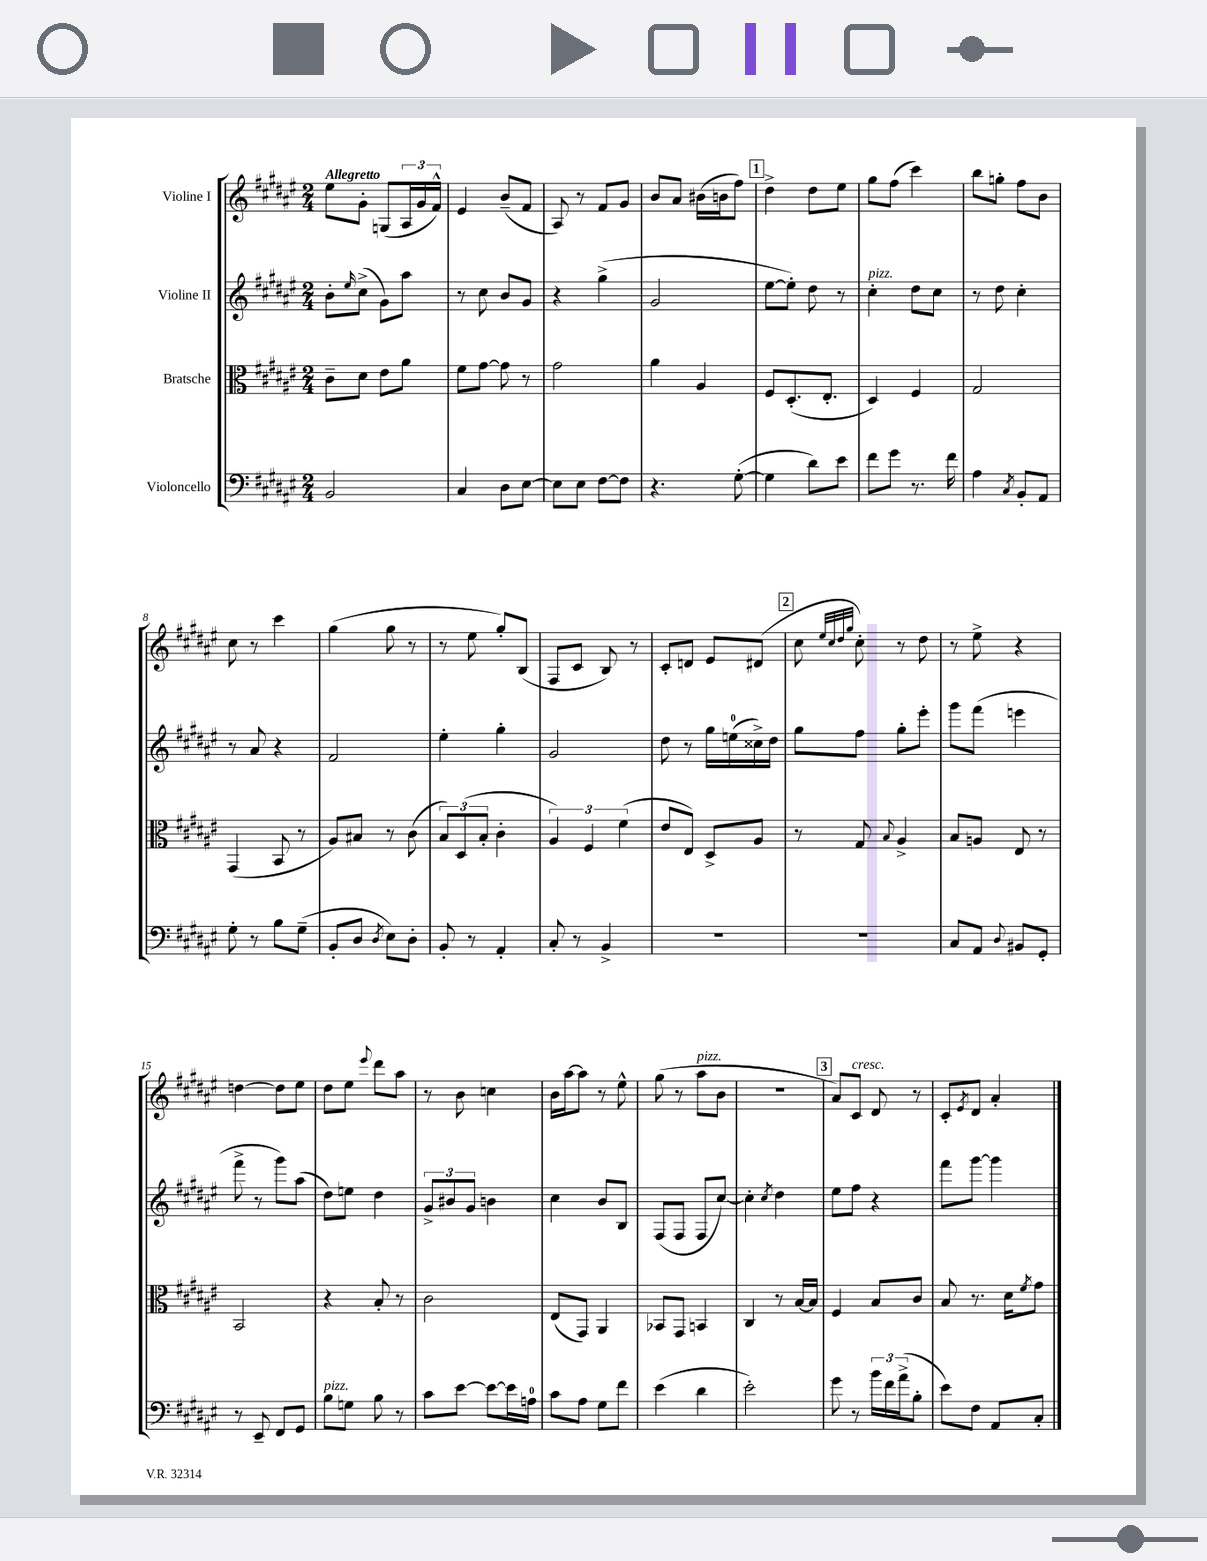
<<
\new StaffGroup <<
\new Staff = "s0" \with { instrumentName = "Violine I" } {
    \clef treble \key fis \major \numericTimeSignature \time 2/4 \tempo "Allegretto"
    eis''8 gis'8-. g8( \tuplet 3/2 { ais16 gis'16 fis'16-^) } |
    eis'4 b'8--( fis'8 |
    ais8) r8 fis'8 gis'8 |
    b'8 ais'8 bis'16( b'16 fis''8) |
    \mark \markup { \box "1" } dis''4-> dis''8 eis''8 |
    gis''8 fis''8( cis'''4) |
    b''8 g''8-. fis''8 b'8 |
    cis''8 r8 cis'''4 |
    gis''4( gis''8 r8 |
    r8 eis''8 gis''8-.) b8( |
    fis8 cis'8 b8) r8 |
    cis'8-. d'8 eis'8 dis'8( |
    \mark \markup { \box "2" } cis''8 \grace { eis''32 cis''32 dis''32 gis''32 } cis''8-.) r8 dis''8 |
    r8 eis''8-> r4 |
    d''4~ d''8 eis''8 |
    dis''8 eis''8 \appoggiatura { eis'''8 } dis'''8 ais''8 |
    r8 b'8 c''4 |
    b'16 ais''16~ ais''8 r8 eis''8-^ |
    gis''8( r8 ais''8^\markup { \italic "pizz." } b'8 |
    r2 |
    \mark \markup { \box "3" } ais'8) cis'8^\markup { \italic "cresc." } dis'8 r8 |
    cis'8-. \acciaccatura { eis'8 } dis'8 ais'4-. \bar "|." |
}
\new Staff = "s1" \with { instrumentName = "Violine II" } {
    \clef treble \key fis \major \numericTimeSignature \time 2/4
    b'8-. \grace { eis''16 } cis''8->( gis'8) ais''8 |
    r8 cis''8 b'8 gis'8 |
    r4 gis''4->( |
    gis'2 |
    \mark \markup { \box "1" } eis''8~ eis''8-.) dis''8 r8 |
    cis''4-.^\markup { \italic "pizz." } dis''8 cis''8 |
    r8 dis''8 cis''4-. |
    r8 ais'8 r4 |
    fis'2 |
    eis''4-. gis''4-. |
    gis'2 |
    dis''8 r8 gis''16 e''16-0( cisis''16->) dis''16 |
    \mark \markup { \box "2" } gis''8 fis''8 gis''8-. eis'''8-. |
    gis'''8 fis'''8( e'''4 |
    fis'''8-> r8 gis'''8) ais''8( |
    dis''8) e''8 dis''4 |
    \tuplet 3/2 { gis'8-> bis'8 gis'8 } b'4 |
    cis''4 b'8 b8 |
    fis8( fis8 fis8 cis''8~) |
    cis''4-. \acciaccatura { cis''8 } dis''4 |
    \mark \markup { \box "3" } eis''8 fis''8 r4 |
    fis'''8 gis'''8~ gis'''4 \bar "|." |
}
\new Staff = "s2" \with { instrumentName = "Bratsche" } {
    \clef alto \key fis \major \numericTimeSignature \time 2/4
    cis'8-- dis'8 eis'8 ais'8 |
    fis'8 gis'8~ gis'8 r8 |
    gis'2 |
    ais'4 ais4 |
    \mark \markup { \box "1" } fis8 dis8.-.( eis8.-. |
    dis4) fis4 |
    gis2 |
    gis,4( b,8 r8 |
    ais8) bis8 r8 cis'8( |
    \tuplet 3/2 { b8) dis8( b8-. } cis'4-. |
    \tuplet 3/2 { ais4) fis4 fis'4( } |
    eis'8 eis8) dis8-> ais8 |
    \mark \markup { \box "2" } r8 gis8 \appoggiatura { b8 } ais4-> |
    b8 a8 eis8 r8 |
    b,2 |
    r4 b8-. r8 |
    cis'2 |
    eis8( gis,8) ais,4 |
    bes,8 gis,8 b,4 |
    cis4 r8 b16~ b16 |
    \mark \markup { \box "3" } fis4 b8 cis'8 |
    b8 r8. dis'16 \acciaccatura { fis'8 } gis'8 \bar "|." |
}
\new Staff = "s3" \with { instrumentName = "Violoncello" } {
    \clef bass \key fis \major \numericTimeSignature \time 2/4
    b,2 |
    cis4 dis8 eis8~ |
    eis8 eis8 fis8~ fis8 |
    r4. gis8~-.( |
    \mark \markup { \box "1" } gis4 dis'8) eis'8 |
    fis'8 gis'8 r8. fis'16 |
    ais4 \acciaccatura { cis8 } b,8-. ais,8 |
    gis8-. r8 b8 gis8--( |
    b,8-. dis8 \acciaccatura { dis8 } eis8) dis8-. |
    b,8-. r8 ais,4-. |
    cis8-. r8 b,4-> |
    r2 |
    \mark \markup { \box "2" } r2 |
    cis8 ais,8 \appoggiatura { dis8 } bis,8 gis,8-. |
    r8 eis,8-- fis,8 gis,8 |
    b8^\markup { \italic "pizz." } g8 b8 r8 |
    cis'8 eis'8~ eis'8~ eis'16 a16-0 |
    cis'8 ais8 gis8 fis'8 |
    eis'4( dis'4 |
    eis'2-.) |
    \mark \markup { \box "3" } gis'8 r8 \tuplet 3/2 { b'16 fis'16 ais'16->( } b8-. |
    eis'8) fis8 ais,8 cis8-. \bar "|." |
}
>>
>>
